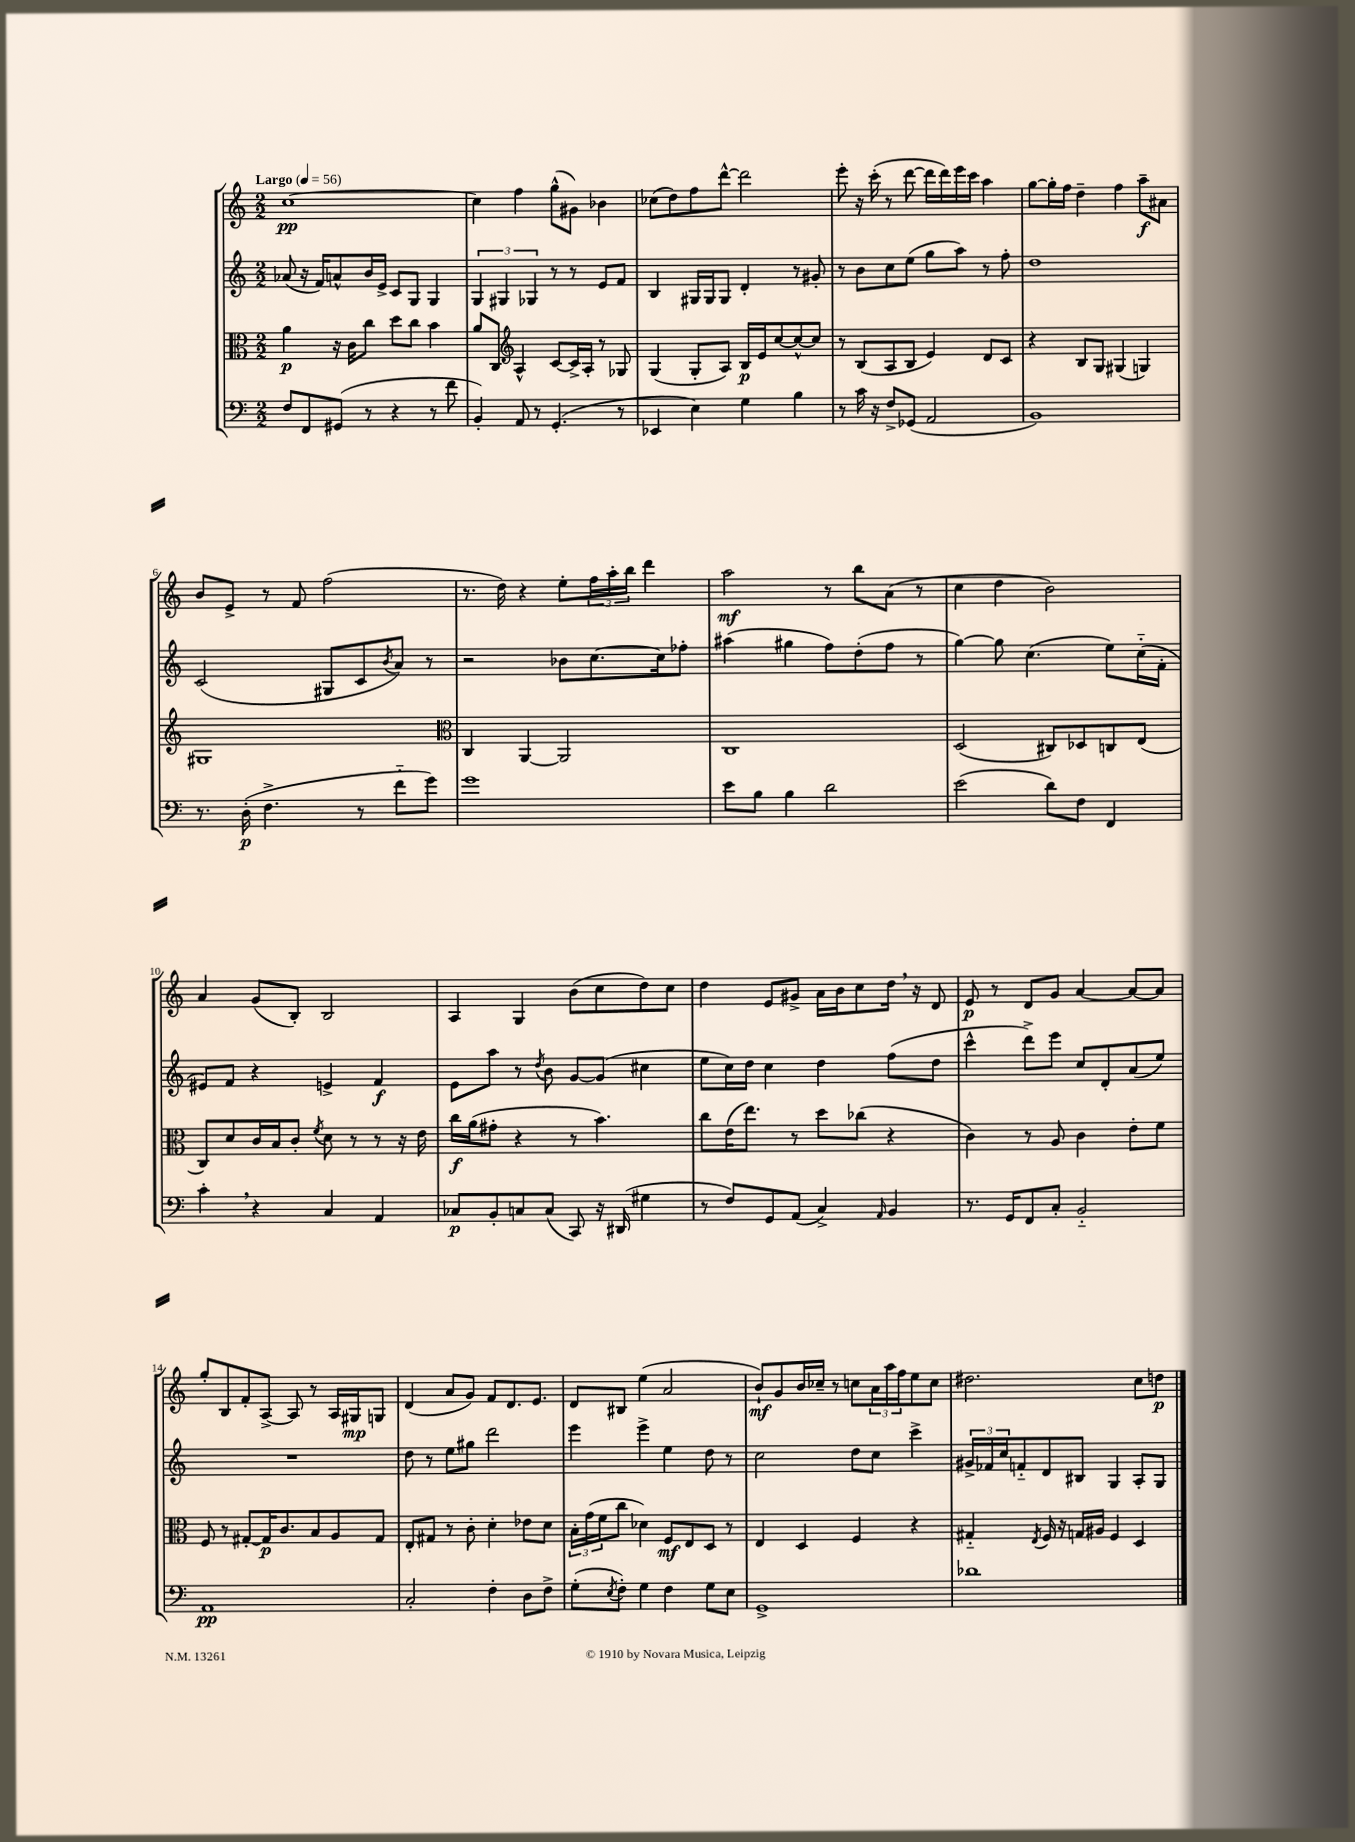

**kern	**kern	**kern	**kern
*staff4	*staff3	*staff2	*staff1
*clefF4	*clefC3	*clefG2	*clefG2
*k[]	*k[]	*k[]	*k[]
*M2/2	*M2/2	*M2/2	*M2/2
*MM56	*MM56	*MM56	*MM56
8F	4a	(8a-	[1cc
8FF	.	16r	.
.	.	16f)	.
(8GG#	16r	8a^^	.
.	16c	.	.
8r	8cc	16b	.
.	.	16e^	.
4r	8dd	8c	.
.	8cc	8G	.
8r	4b	4G	.
8f	.	.	.
=	=	=	=
4BB')	8a	6G	4cc]
.	8C	.	.
.	.	6G#	.
*	*clefG2	*	*
8AA	4A^^	.	4ff
.	.	6G-	.
8r	.	.	.
(4.GG'	[8c	8r	(8gg^^
.	16c^]	8r	8g#)
.	16A'	.	.
.	8r	8e	4b-
8r	8G-	8f	.
=	=	=	=
4EE-	(4G	4B	(8cc-
.	.	.	8dd)
4E)	8G'	16G#	8ff
.	.	16G#	.
.	8A)	8G#	[8ddd^^
4G	16B	4d'	2ddd]
.	16e	.	.
.	[8cc	.	.
4B	8cc^^_	8r	.
.	8cc]	8g#'	.
=	=	=	=
8r	8r	8r	8eee'
16c	(8B	8b	16r
16r	.	.	(16ccc'
8F^	8A	8cc	8r
(8GG-	8B	(8ee	[8ddd
2AA	4e)	8gg	16ddd]
.	.	.	16ddd)
.	.	8aa)	16eee
.	.	.	16ccc
.	8d	8r	4aa
.	8c	8ff'	.
=	=	=	=
1BB)	4r	1dd	[8gg
.	.	.	16gg']
.	.	.	16ff
.	8B	.	4dd~
.	8G	.	.
.	(4G#	.	4ff
.	4G)	.	8aa~
.	.	.	8a#
=	=	=	=
8.r	1G#	(2c	8b
.	.	.	8e^
(16D'	.	.	.
4.F^	.	.	8r
.	.	.	8f
.	.	8G#	(2ff
8r	.	8c	.
.	.	8qb	.
8f'~	.	8a)	.
8g)	.	8r	.
=	=	=	=
*	*clefC3	*	*
1g	4C	2r	8.r
.	.	.	16dd)
.	[4AA	.	4r
.	2AA]	8b-	8ee'
.	.	[8.cc	24ff
.	.	.	24aa'
.	.	.	24bb
.	.	.	4ddd
.	.	16cc]	.
.	.	8ff-'	.
=	=	=	=
8e	1C	(4aa#	2aa
8B	.	.	.
4B	.	4gg#	.
2d	.	8ff)	8r
.	.	(8dd'	8bb
.	.	8ff	(8a
.	.	8r	8r
=	=	=	=
(2e	(2D	[4gg)	4cc
.	.	8gg]	4dd
.	.	(4.cc	.
8d)	8C#)	.	2b)
8F	8D-	.	.
4FF	8C	8ee)	.
.	(8E	(16cc'~	.
.	.	16f'	.
=	=	=	=
4c'	8C)	8e#)	4a
.	8d	8f	.
4r	16c	4r	(8g
.	16B	.	.
.	8c'	.	8B')
.	8qf	.	.
4C	8d	4e^	2B
.	8r	.	.
4AA	8r	4f	.
.	16r	.	.
.	16e	.	.
=	=	=	=
8C-	16cc	8e	4A
.	(16a	.	.
8BB'	8g#'	8aa	.
8C	4r	8r	4G
.	.	8qdd	.
(8C	.	8b	.
8CC)	8r	[8g	(8b
16r	4.b)	(8g]	8cc
(16DD#	.	.	.
4G#	.	4cc#	8dd)
.	.	.	8cc
=	=	=	=
8r	8cc	8ee	4dd
8F)	(16e	16cc)	.
.	8.ee)	16dd	.
8GG	.	4cc	8e
(8AA	8r	.	8g#^
4C^)	8dd	4dd	16a
.	.	.	16b
.	(8cc-	.	8cc
16qqAA	.	.	.
4BB	4r	(8ff	16dd
.	.	.	16r
.	.	8dd	8d
=	=	=	=
8.r	4c)	4ccc^^	8e
.	.	.	8r
16GG	.	.	.
8FF	8r	8ddd^)	8d
8C'	8A	8eee	8g
2BB'~	4c	8cc	[4a
.	.	8d'	.
.	8e'	(8a	8a_
.	8f	8ee)	8a]
=	=	=	=
1AA	8F	1r	8gg'
.	8r	.	8B
.	[8G#'	.	8f'
.	16G#]	.	[8A^
.	8.c	.	.
.	.	.	8A]
.	8B	.	8r
.	8A	.	16A
.	.	.	16G#
.	8G#	.	8G
=	=	=	=
2C'	8E'	8dd	(4d
.	8G#	8r	.
.	8r	8ee	8a
.	8c'	8gg#	8g)
4F'	4d'	2ddd	8f
.	.	.	8.d
8D	8e-	.	.
.	.	.	8.e
8F^	8d	.	.
=	=	=	=
(8G'	24B'	4eee	8d
.	(24g	.	.
.	24f	.	.
8qE	.	.	.
8F')	8cc	.	8B#
4G	4d-)	4eee^	(4ee
4F	8F	4ee	2a
.	8E	.	.
8G	8D	8dd	.
8E	8r	8r	.
=	=	=	=
1GG^	4E	2cc	8b`)
.	.	.	8g
.	4D	.	16b
.	.	.	16cc-~
.	.	.	8r
.	4F	8dd	8cc
.	.	8cc	24a
.	.	.	24aa
.	.	.	24ff
.	4r	4ccc^	8ee
.	.	.	8cc
=	=	=	=
1d-	4G#'~	24g#^	2.dd#
.	.	24f-	.
.	.	24cc	.
.	.	8f'~	.
.	8qE	.	.
.	16F	8d	.
.	16r	.	.
.	16G	8B#	.
.	16A#	.	.
.	4F	4G	.
.	4D	8A'	8cc
.	.	8G	8dd
==	==	==	==
*-	*-	*-	*-
